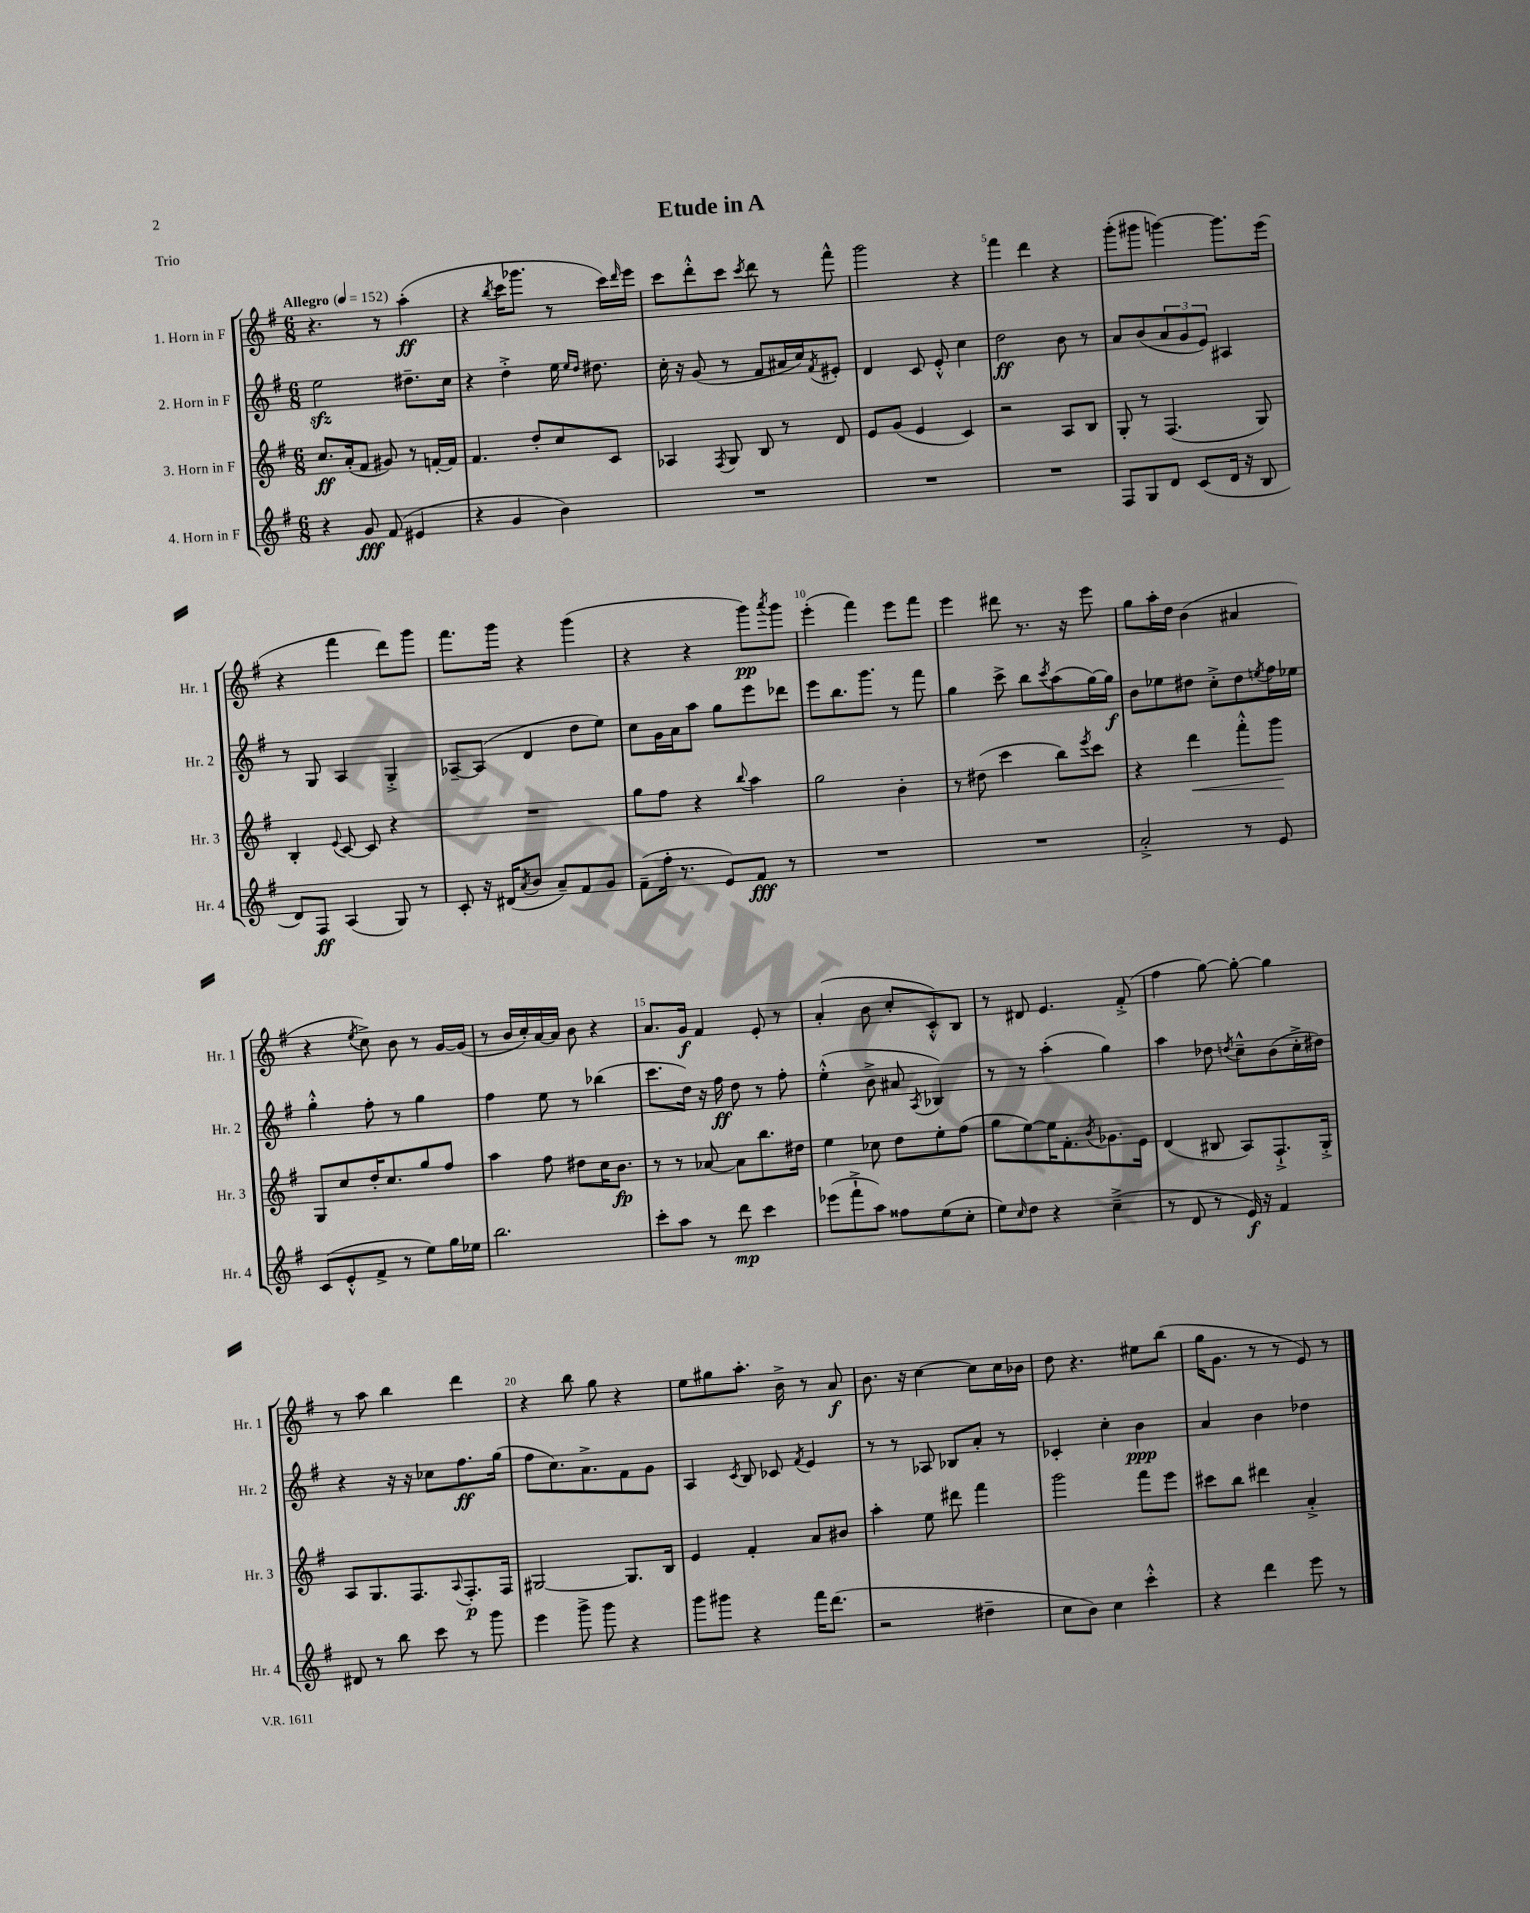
\header { title = "Etude in A" piece = "Trio" }
<<
\new StaffGroup <<
\new Staff = "s0" \with { instrumentName = "1. Horn in F" shortInstrumentName = "Hr. 1" } {
    \clef treble \key g \major \numericTimeSignature \time 6/8 \tempo "Allegro" 4 = 152
    r4. r8 a''4-.\ff( |
    r4 \acciaccatura { b''8 } c'''16 ges'''8. r8 c'''16) \grace { d'''16 } e'''16 |
    c'''8 d'''8-.-^ c'''8 \acciaccatura { c'''8 } d'''8 r8 fis'''8-^ |
    g'''2 r4 |
    fis'''4 d'''4 r4 |
    g'''8-.( gis'''8 g'''4~) g'''8. e'''16( |
    r4 fis'''4 d'''8) g'''8 |
    fis'''8. g'''16 r4 g'''4( |
    r4 r4 g'''8\pp) \acciaccatura { a'''8 } g'''8 |
    e'''4-.( fis'''4) e'''8 fis'''8 |
    e'''4 dis'''8 r8. r16 e'''8 |
    g''8 a''16-. d''16 b'4( ais'4 |
    r4 \acciaccatura { e''8 } c''8->) b'8 r8 g'16~ g'16( |
    r8 b'16 c''16-.) a'16~ a'16 b'8 r4 |
    a'8. g'16\f fis'4 e'8-. r8 |
    a'4-.( b'8 c''8-. c'8-.-^) b8 |
    r8 dis'8 e'4. fis'8-.->( |
    fis''4 g''8~) g''8~-. g''4 |
    r8 a''8 b''4 d'''4 |
    r4 b''8 g''8 r4 |
    e''8 gis''8 a''8.-. b'16-> r8 a'8\f |
    b'8. r16 c''4~ c''8 c''16 bes'16 |
    d''8 r4. eis''8 b''8( |
    g''16 g'8. r8 r8 e'8) r8 \bar "|." |
}
\new Staff = "s1" \with { instrumentName = "2. Horn in F" shortInstrumentName = "Hr. 2" } {
    \clef treble \key g \major \numericTimeSignature \time 6/8
    e''2\sfz dis''8.-- c''16 |
    r4 d''4-.-> e''16 \grace { e''16 d''16 } dis''8. |
    c''16-. r16 g'8( r8 fis'8 ais'16 c''16) \acciaccatura { fis'8 } eis'8-. |
    d'4 c'8 e'8-.-^ c''4 |
    d''2\ff b'8 r8 |
    a'8 b'8( \tuplet 3/2 { a'8 g'8 e'8) } ais4 |
    r8 g8 a4 g4-.-> |
    aes8~-- aes8( d'4 d''8 e''8) |
    c''8 g'16 a'16 a''8 g''8 e'''8 des'''8 |
    e'''8 b''8. g'''8. r8 fis'''8 |
    g''4 c'''8-> b''8 \acciaccatura { c'''8 } a''8( g''16~) g''16\f |
    b'8 ees''8 dis''8 c''8-.-> dis''8 \acciaccatura { e''8 } fis''16 ees''16 |
    g''4-.-^ fis''8-. r8 g''4 |
    fis''4 e''8 r8 bes''4( |
    c'''8. d''16) r16 fis''16\ff d''8 r8 fis''8-. |
    e''4-.-^( b'8-> ais'8 \acciaccatura { a8 } bes4) |
    r8 r8 a''4-.( g''4) |
    a''4 des''8 \acciaccatura { d''8 } c''8---^ b'8( c''16-.-> dis''16) |
    r4 r16 r16 ces''8 fis''8.\ff g''16( |
    fis''8 c''8.) a'8.-> fis'8 g'8 |
    a4 \acciaccatura { c'8 } b8 ces'8 \acciaccatura { fis'8 } e'4 |
    r8 r8 aes8 bes8 a'8-. r8 |
    ces'4-. c''4-. b'4\ppp |
    a'4 b'4 des''4 \bar "|." |
}
\new Staff = "s2" \with { instrumentName = "3. Horn in F" shortInstrumentName = "Hr. 3" } {
    \clef treble \key g \major \numericTimeSignature \time 6/8
    c''8.\ff a'16-.( fis'8 gis'8) r8 f'16~-. f'16 |
    fis'4. d''8-. c''8 c'8 |
    aes4 \acciaccatura { fis8 } g8 b8 r8 d'8 |
    e'8 g'8( e'4 c'4) |
    r2 a8 b8 |
    g8-. r8 fis4.( g8) |
    b4-. \appoggiatura { e'8 } c'8~ c'8 r4 |
    R2. |
    g''8 fis''8 r4 \appoggiatura { b''8 } a''4 |
    g''2 b'4-. |
    r8 dis''8( c'''4 b''8) \acciaccatura { e'''8 } c'''8 |
    r4 d'''4\< fis'''8-.-^ g'''8\! |
    g8 c''8 d''16-. c''8. g''8 fis''8 |
    a''4 fis''8 dis''8 c''16 b'8.\fp |
    r8 r8 aes'8~ aes'8 b''8. dis''16 |
    e''4 ces''8 d''8 e''8-. fis''8( |
    g''8 e''8~) e''16 fis'8.-. \acciaccatura { b'8 } ges'8. e'16 |
    d'4( bis8 a8) fis8.-!-> g16-.-> |
    a8 g8. fis8. \appoggiatura { a8 } fis8.-.\p fis16 |
    gis2~ gis8. b16 |
    e'4 fis'4-. a'8 bis'8 |
    a''4-. e''8 dis'''8 fis'''4 |
    g'''2 fis'''8 e'''8 |
    cis'''8 b''8 dis'''4 a'4-.-> \bar "|." |
}
\new Staff = "s3" \with { instrumentName = "4. Horn in F" shortInstrumentName = "Hr. 4" } {
    \clef treble \key g \major \numericTimeSignature \time 6/8
    r4 g'8\fff fis'8( eis'4 |
    r4 g'4 b'4) |
    R2. |
    R2. |
    R2. |
    fis8 g8 d'8 c'8( d'16 r16 b8 |
    d'8) fis8\ff a4( g8) r8 |
    c'8-. r16 dis'16( \acciaccatura { a'8 } b'8 a'8--) fis'8 g'8 |
    fis'8--( fis''16-. r8. e'8) fis'8\fff r8 |
    R2. |
    R2. |
    a'2-.-> r8 e'8 |
    c'8( e'8-.-^ fis'8-> r8 e''8) g''16 ees''16 |
    b''2. |
    c'''8-. a''8 r8 d'''8\mp c'''4 |
    ees'''8( fis'''8-!-> a''8) fisis''8 e''8( c''8-. |
    e''8) \grace { c''16 } d''8 r4 c''4--->( |
    r8 d'8 r8 e'16\f) r16 fis'4 |
    dis'8 r8 b''8 c'''8 r8 g'''8 |
    e'''4 g'''8-> g'''8 r4 |
    g'''8 gis'''8 r4 fis'''16 d'''8.( |
    r2 dis''4-- |
    c''8 b'8) c''4 c'''4-.-^ |
    r4 d'''4 e'''8 r8 \bar "|." |
}
>>
>>
\layout { \context { \Score \override BarNumber.break-visibility = ##(#f #t #t) barNumberVisibility = #(every-nth-bar-number-visible 5) } }
